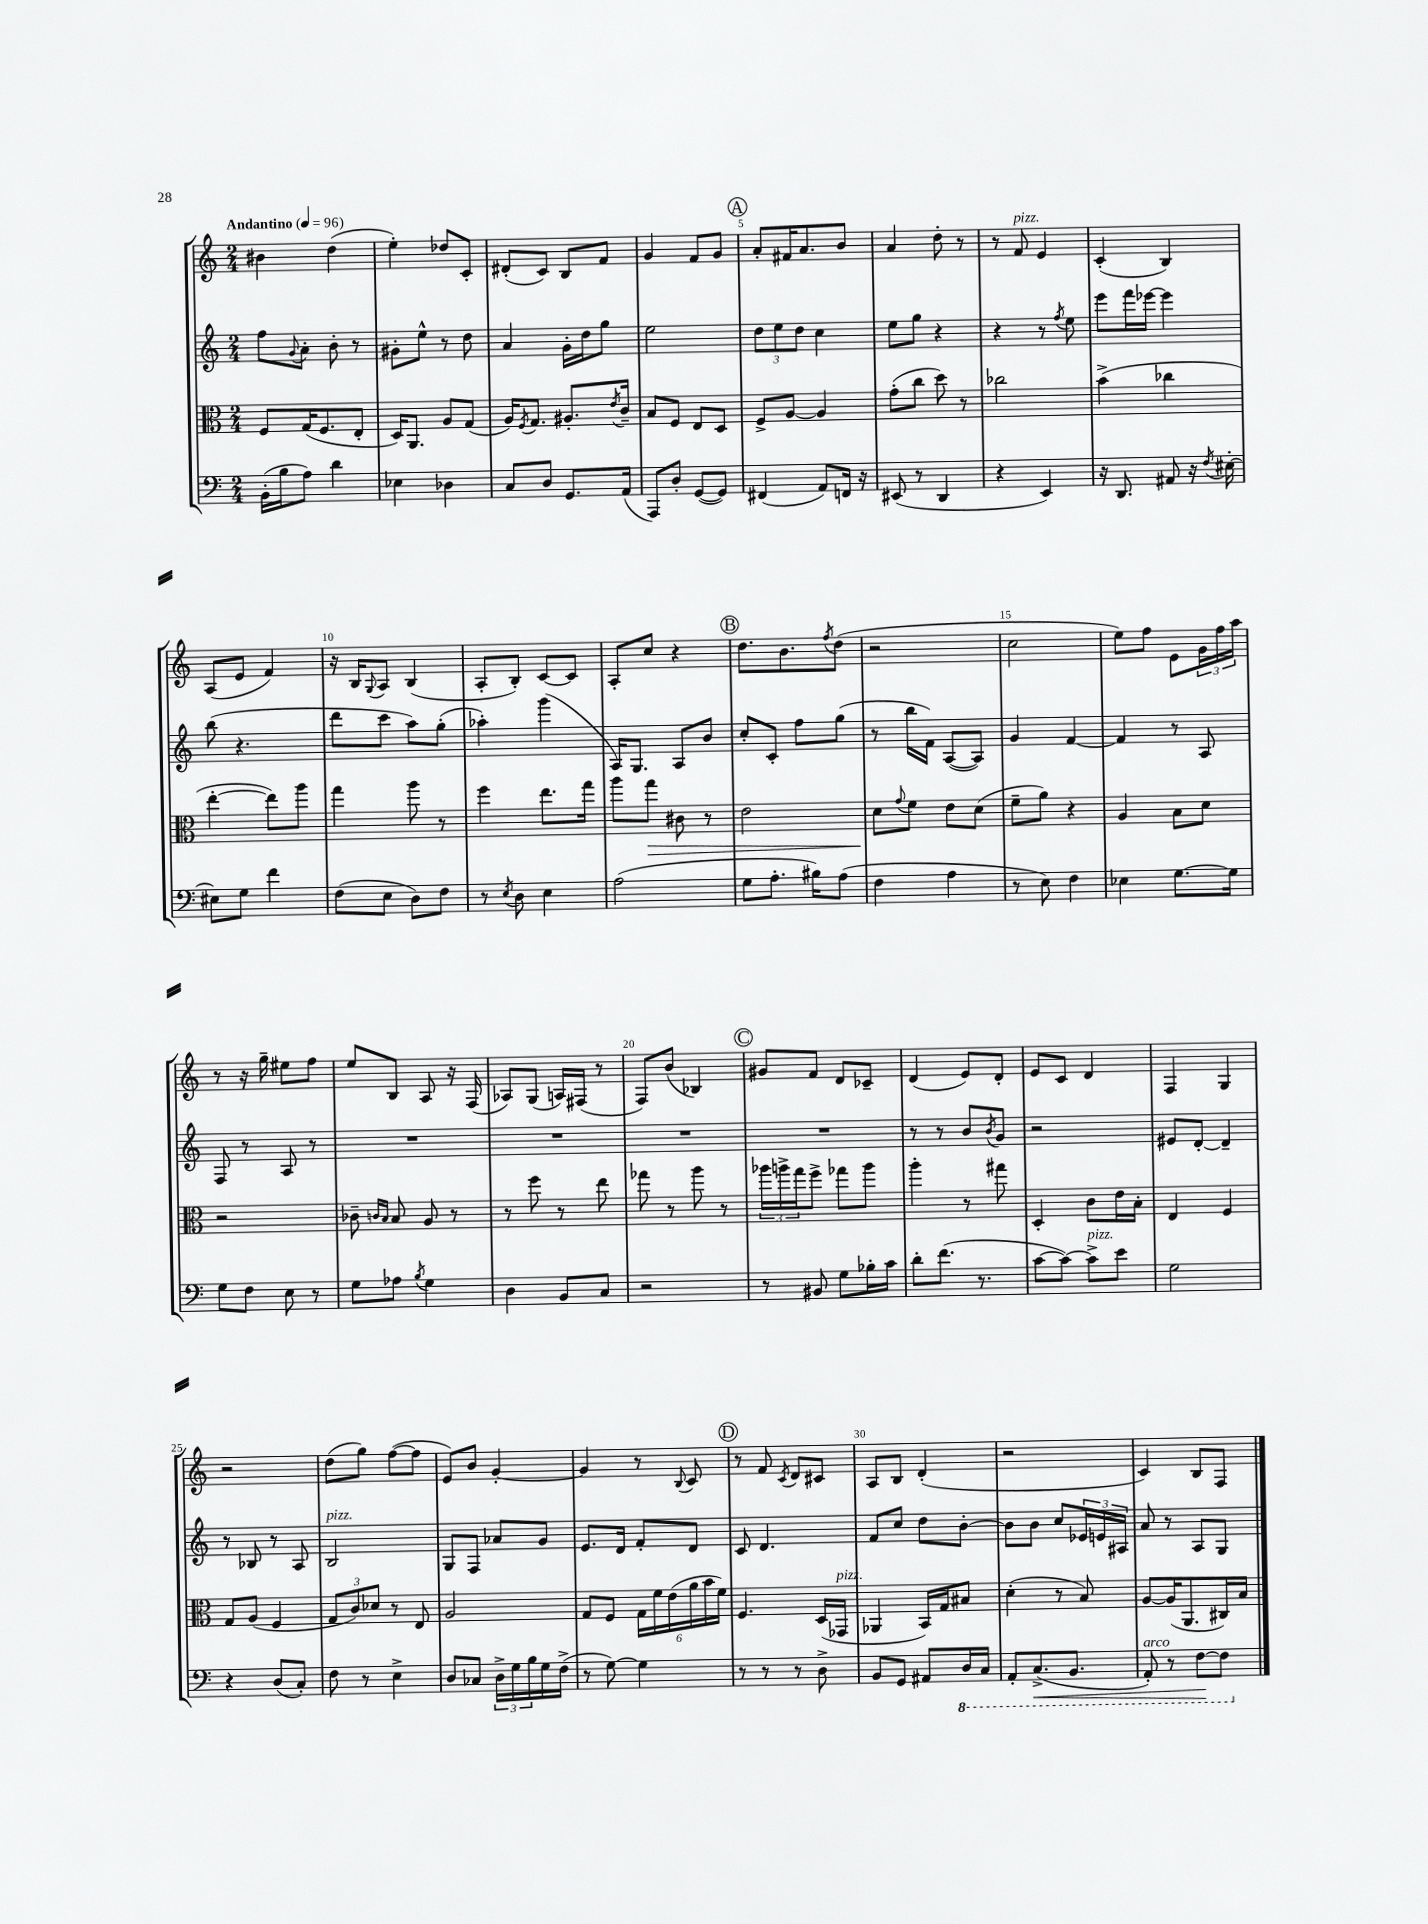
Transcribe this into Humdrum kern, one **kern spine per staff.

**kern	**dynam	**kern	**dynam	**kern	**kern
*part4	*part4	*part3	*part3	*part2	*part1
*staff4	*staff4	*staff3	*staff3	*staff2	*staff1
*clefF4	*	*clefC3	*	*clefG2	*clefG2
*k[]	*	*k[]	*	*k[]	*k[]
*M2/4	*	*M2/4	*	*M2/4	*M2/4
*MM96	*	*MM96	*	*MM96	*MM96
=1	=1	=1	=1	=1	=1
!	!	!	!	!	!LO:TX:a:B:t=Andantino
(16BB'\LL	.	8F/L	.	8ff\L	4b#X\
16B\J	.	.	.	.	.
.	.	.	.	8qqg/	.
8A\J)	.	(16G/K	.	8a'\J	.
.	.	8.F/	.	.	.
4d\	.	.	.	8b'\	(4dd\
.	.	8E'/J	.	8r	.
=2	=2	=2	=2	=2	=2
4E-X\	.	16D/KL)	.	8g#X'\L	4ee'\)
.	.	8.AA/J	.	.	.
.	.	.	.	8ee^^\J	.
4D-X\	.	8A/L	.	8r	8dd-X/L
.	.	(8G/J	.	8dd\	8c'/J
=3	=3	=3	=3	=3	=3
8C/L	.	16A/KL)	.	4a/	(8d#X'/L
.	.	8qF/	.	.	.
.	.	8.G/J	.	.	.
8D/J	.	.	.	.	8c/J)
8.GG/L	.	8.A#X'/L	.	16g'\LL	8B/L
.	.	.	.	16dd\J	.
.	.	.	.	8gg\J	8f/J
.	.	8qe/	.	.	.
(16AA/Jk	.	16c~/Jk	.	.	.
=4	=4	=4	=4	=4	=4
8AAA/L)	.	8B/L	.	2ee\	4g/
8D'/J	.	8F/J	.	.	.
([8GG/L	.	8E/L	.	.	8f/L
8GG/J])	.	8D/J	.	.	8g/J
!!LO:REH:place=s1:t=A
=5	=5	=5	=5	=5	=5
(4FF#X/	.	8F^/L	.	12dd\L	8a'/L
.	.	.	.	12ee\	.
.	.	[8A/J	.	.	16f#X/K
.	.	.	.	12dd\J	.
.	.	.	.	.	8.a/
8AA/L)	.	4A/]	.	4cc\	.
16FFn/Jk	.	.	.	.	8b/J
16r	.	.	.	.	.
=6	=6	=6	=6	=6	=6
(8EE#X/	.	(8g'\L	.	8ee\L	4a/
8r	.	8cc\J	.	8gg\J	.
4DD/	.	8dd\)	.	4r	8dd'\
.	.	8r	.	.	8r
=7	=7	=7	=7	=7	=7
4r	.	2cc-X\	.	4r	8r
!	!	!	!	!	!LO:TX:a:i:t=pizz.
.	.	.	.	.	8f/
4EE/)	.	.	.	8r	4e/
.	.	.	.	8qff/	.
.	.	.	.	8ee\	.
=8	=8	=8	=8	=8	=8
16r	.	(4b^\	.	8eee\L	(4c'/
8.DD/	.	.	.	.	.
.	.	.	.	16fff\L	.
.	.	.	.	[16eee-X\JJ	.
8AA#X/	.	4cc-X\	.	4eee-\]	4B/)
16r	.	.	.	.	.
8qF/	.	.	.	.	.
[16E#X'\	.	.	.	.	.
!!LO:LB:g=z
=9	=9	=9	=9	=9	=9
8E#X\L]	.	[4ee'\	.	(8bb\	(8A/L
8G\J	.	.	.	4.r	8e/J
4f\	.	8ee\L])	.	.	4f/)
.	.	8aa\J	.	.	.
=10	=10	=10	=10	=10	=10
(8F\L	.	4gg\	.	8ddd\L	16r
.	.	.	.	.	16B/KL
.	.	.	.	.	8qqG/
8E\J	.	.	.	8ccc\J	8A/J
8D\L)	.	8aa\	.	8aa\L)	(4B/
8F\J	.	8r	.	(8gg'\J	.
=11	=11	=11	=11	=11	=11
8r	.	4ff\	.	4aa-X'\)	8A'/L
8qE/	.	.	.	.	.
8D\	.	.	.	.	8B'/J)
4E\	.	8.ee\L	.	(4ggg\	[8c/L
.	.	.	.	.	8c/J]
.	.	16gg\Jk	.	.	.
=12	=12	=12	=12	=12	=12
(2A\	.	8aa\L	.	16A/KL)	8A'/L
.	.	.	.	8.G/J	.
!	!	!	!LO:HP:b	!	!
.	.	8gg\J	>	.	8cc/J
.	.	8c#X\	.	8A/L	4r
.	.	8r	.	8b/J	.
!!LO:REH:place=s1:t=B
=13	=13	=13	=13	=13	=13
8G\L	.	2e\	.	8cc'/L	8.dd\L
8.A'\J	.	.	.	8c'/J	.
.	.	.	.	.	8.b\
.	.	.	.	8ff\L	.
16B#X\KL)	.	.	.	.	.
.	.	.	.	.	8qff/
(8A\J	.	.	.	(8gg\J	(8dd\J
=14	=14	=14	=14	=14	=14
4F\	.	8d\L	.	8r	2r
.	.	8qqg/	.	.	.
.	.	8f\J	]	16bb\LL	.
.	.	.	.	16f\JJ)	.
4A\	.	8e\L	.	([8A/L	.
.	.	(8d\J	.	8A/J])	.
=15	=15	=15	=15	=15	=15
8r	.	8f~\L	.	4g/	2cc\
8E\)	.	8a\J)	.	.	.
4F\	.	4r	.	[4f/	.
=16	=16	=16	=16	=16	=16
4E-X\	.	4A/	.	4f/]	8ee\L)
.	.	.	.	.	8ff\J
[8.G\L	.	8B\L	.	8r	8e\L
.	.	8d\J	.	8A/	24g\L
.	.	.	.	.	24ff\
16G\Jk]	.	.	.	.	.
.	.	.	.	.	24aa\JJ
!!LO:LB:g=z
=17	=17	=17	=17	=17	=17
8G\L	.	2r	.	8F/	8r
8F\J	.	.	.	8r	16r
.	.	.	.	.	16gg~\
8E\	.	.	.	8A/	8ee#X\L
8r	.	.	.	8r	8ff\J
=18	=18	=18	=18	=18	=18
8G\L	.	8c-X~\	.	2r	8ee/L
.	.	16qqcn/LL	.	.	.
.	.	16qqB/JJ	.	.	.
8A-X\J	.	8B/	.	.	8B/J
8qB/	.	.	.	.	.
4G\	.	8A/	.	.	8A/
.	.	8r	.	.	16r
.	.	.	.	.	(16F/
=19	=19	=19	=19	=19	=19
4D\	.	8r	.	2r	8A-X/L)
.	.	8ff\	.	.	(8G/J
8BB/L	.	8r	.	.	16An/LL)
.	.	.	.	.	(16F#X/JJ
8C/J	.	8ee\	.	.	8r
=20	=20	=20	=20	=20	=20
2r	.	8gg-X\	.	2r	8F/L)
.	.	8r	.	.	(8b/J
.	.	8aa\	.	.	4B-X/)
.	.	8r	.	.	.
!!LO:REH:place=s1:t=C
=21	=21	=21	=21	=21	=21
8r	.	24aa-X\LL	.	2r	8g#X/L
.	.	24aan^\	.	.	.
.	.	24gg\J	.	.	.
8BB#X/	.	8ff^\J	.	.	8f/J
8G\L	.	8gg-X\L	.	.	8d/L
16B-X'\L	.	8aa\J	.	.	8c-X~/J
16c\JJ	.	.	.	.	.
=22	=22	=22	=22	=22	=22
8d'\L	.	4aa'\	.	8r	(4d/
(8.f\J	.	.	.	8r	.
.	.	8r	.	8b/L	8e/L)
8.r	.	.	.	.	.
.	.	.	.	8qb/	.
.	.	8gg#X\	.	8g/J	8d'/J
=23	=23	=23	=23	=23	=23
[8c\L	.	4D'/	.	2r	8e/L
8c\J_)	.	.	.	.	8c/J
!LO:TX:a:i:t=pizz.	!	!	!	!	!
8c^\L]	.	8c\L	.	.	4d/
8e\J	.	16e\L	.	.	.
.	.	16B'\JJ	.	.	.
=24	=24	=24	=24	=24	=24
2G\	.	4E/	.	8e#X/L	4F/
.	.	.	.	[8d'/J	.
.	.	4F/	.	4d~/]	4G/
!!LO:LB:g=z
=25	=25	=25	=25	=25	=25
4r	.	8G/L	.	8r	2r
.	.	(8A/J	.	8B-X/	.
(8D/L	.	4F/	.	8r	.
8C'/J)	.	.	.	8A/	.
=26	=26	=26	=26	=26	=26
!	!	!	!	!LO:TX:a:i:t=pizz.	!
8F\	.	12G/L	.	2B/	(8dd\L
.	.	12c/)	.	.	.
8r	.	.	.	.	8gg\J)
.	.	12d-X/J	.	.	.
4E^\	.	8r	.	.	([8ff\L
.	.	8E/	.	.	8ff\J]
=27	=27	=27	=27	=27	=27
8D/L	.	2A/	.	8G/L	8e/L)
8C-X/J	.	.	.	8F/J	8b/J
24D^\LL	.	.	.	8a-X/L	[4g'/
24G\	.	.	.	.	.
24B\	.	.	.	.	.
16G\	.	.	.	8g/J	.
(16F^\JJ	.	.	.	.	.
=28	=28	=28	=28	=28	=28
8r	.	8G/L	.	8.e/L	4g/]
[8G\)	.	8F/J	.	.	.
.	.	.	.	16d/Jk	.
4G\]	.	24G\LL	.	8f'/L	8r
.	.	24f\	.	.	.
.	.	(24e\	.	.	.
.	.	.	.	.	8qqB/
.	.	24a\	.	8d/J	8c/
.	.	24b\	.	.	.
.	.	24f\JJ)	.	.	.
!!LO:REH:place=s1:t=D
=29	=29	=29	=29	=29	=29
8r	.	4.F/	.	8c/	8r
8r	.	.	.	4.d/	8f/
.	.	.	.	.	8qc/
8r	.	.	.	.	8d/L
8D^\	.	(16D/LL	.	.	8c#X/J
!	!	!LO:TX:a:i:t=pizz.	!	!	!
.	.	16GG-X/JJ	.	.	.
=30	=30	=30	=30	=30	=30
8BB/L	.	4AA-X/	.	8f/L	8A/L
8GG/J	.	.	.	8cc/J	8B/J
8AA#X/L	.	16BB/LL)	.	8dd\L	(4d'/
.	.	16G/J	.	.	.
*8ba	*	*	*	*	*
16DD/L	.	8B#X/J	.	[8b'\J	.
16CC/JJ	.	.	.	.	.
=31	=31	=31	=31	=31	=31
8AAA'/L	.	(4d'\	.	8b\L]	2r
!	!LO:HP:b	!	!	!	!
(8.CC^/	<	.	.	8b\J	.
.	.	8r	.	8cc/L	.
8.BBB/J	.	.	.	.	.
.	.	8B/)	.	24e-X/L	.
.	.	.	.	24en/	.
.	.	.	.	24A#X/JJ	.
=32	=32	=32	=32	=32	=32
!LO:TX:a:i:t=arco	!	!	!	!	!
8AAA'/)	.	[8A/L	.	8a/	4c/)
8r	.	(16A/K]	.	8r	.
.	.	8.AA/	.	.	.
[8FF\L	.	.	.	8A/L	8B/L
8FF\J]	[	16C#X/L)	.	8G/J	8F/J
.	.	16B/JJ	.	.	.
*X8ba	*	*	*	*	*
==	==	==	==	==	==
*-	*-	*-	*-	*-	*-
